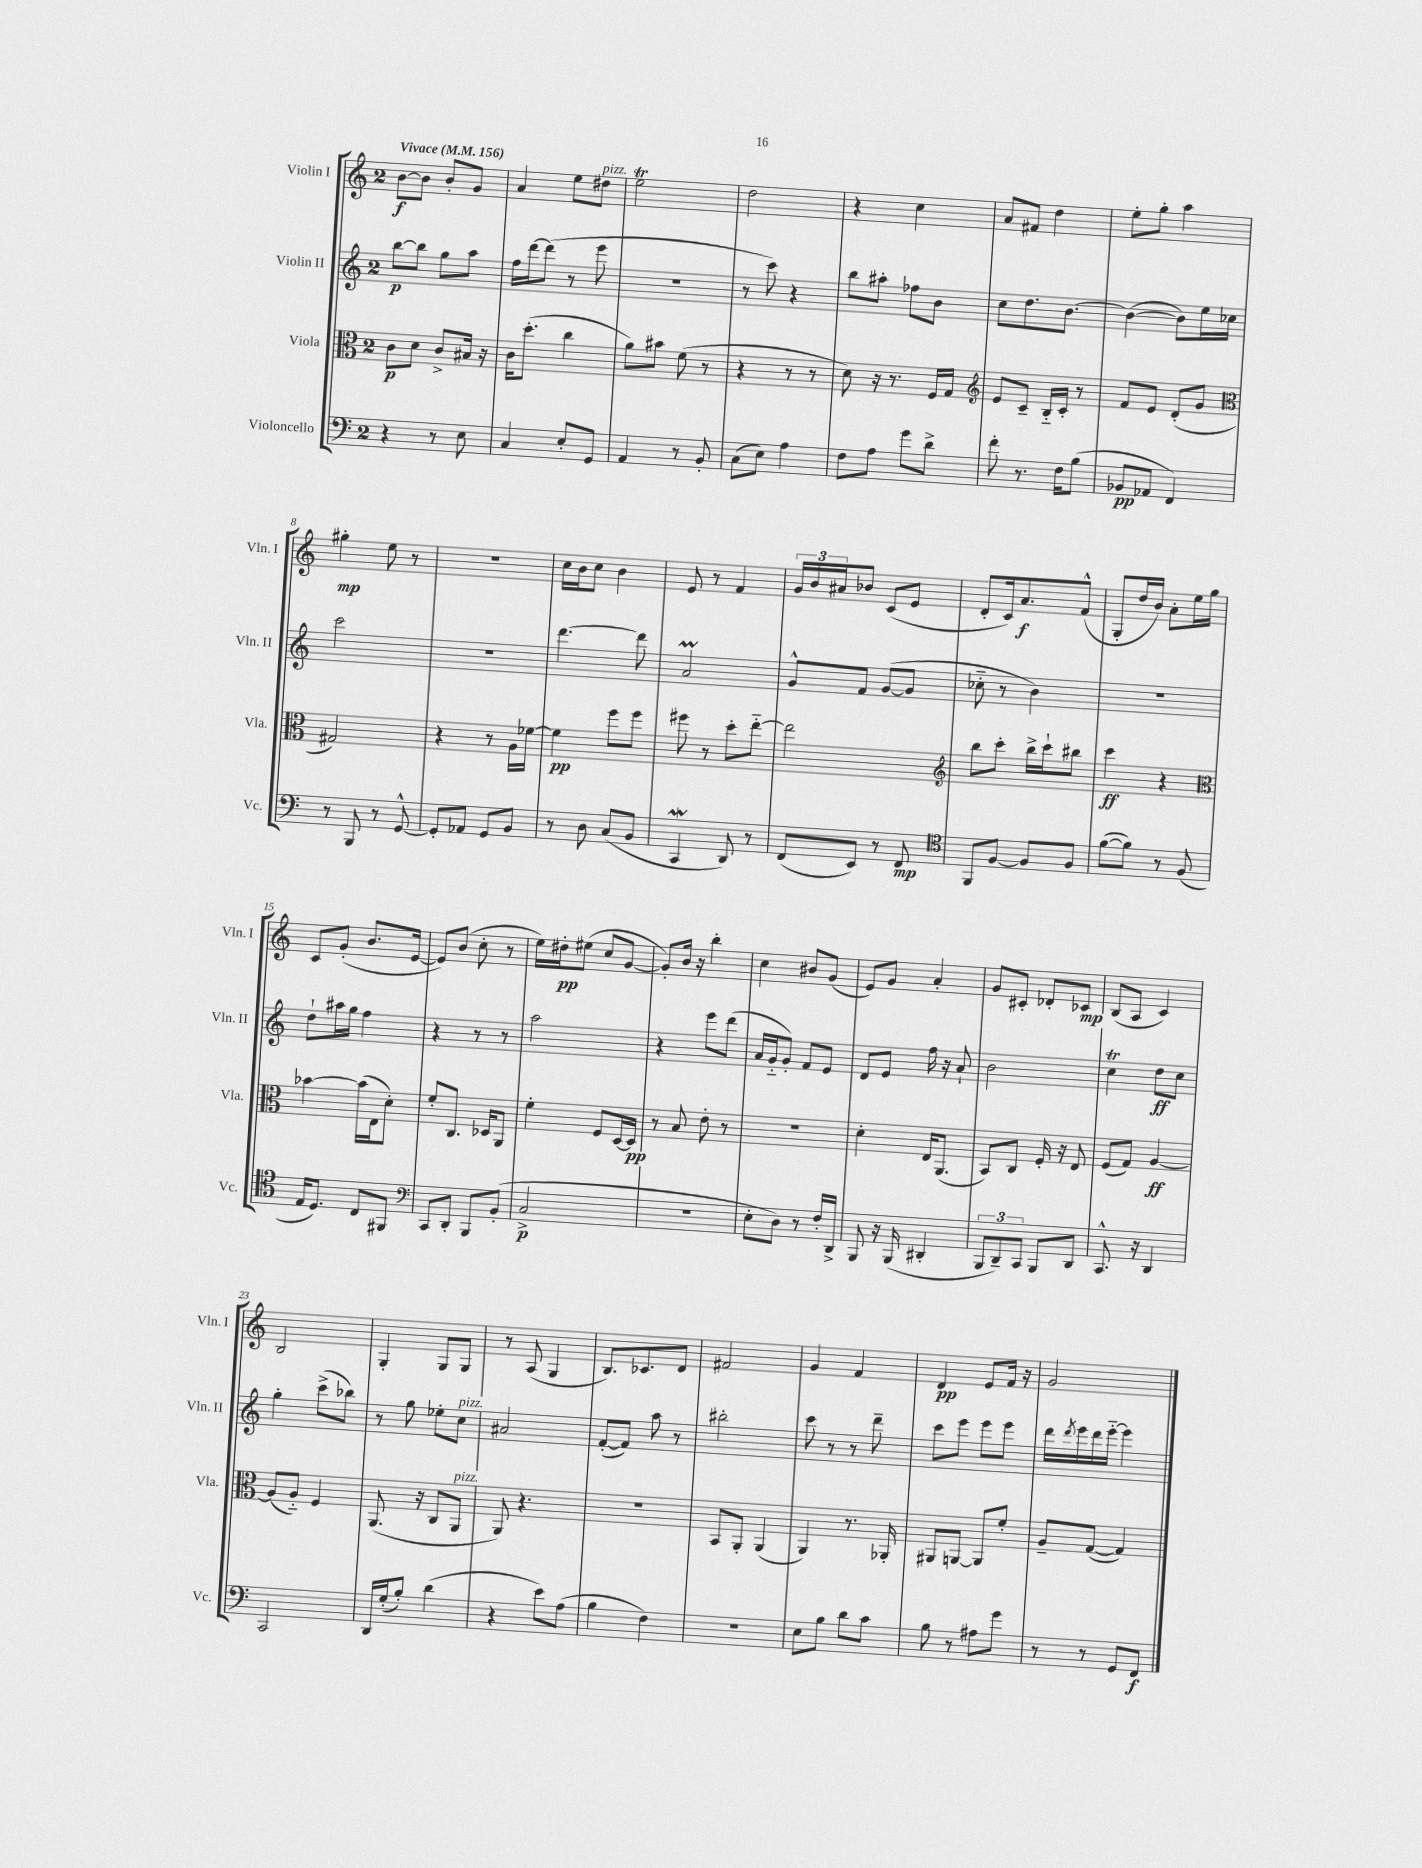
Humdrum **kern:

**kern	**kern	**kern	**kern
*staff4	*staff3	*staff2	*staff1
*clefF4	*clefC3	*clefG2	*clefG2
*k[]	*k[]	*k[]	*k[]
*M2/4	*M2/4	*M2/4	*M2/4
*MM156	*MM156	*MM156	*MM156
4r	8c	[8bb	[8b
.	8d	8bb]	8b]
8r	8c^	8gg	8b'
8E	16B#	8aa	8g
.	16r	.	.
=	=	=	=
4C	16c	16ff	4a
.	(8.dd'	[16ddd	.
.	.	(8ddd]	.
8E'	4cc	8r	8ee
8GG	.	8eee	8dd#
=	=	=	=
4AA	8a)	2r	2ee
.	8b#	.	.
8r	(8f	.	.
8BB'	8r	.	.
=	=	=	=
(8C	4r	8r	2dd
8E)	.	8ccc)	.
4A	8r	4r	.
.	8r	.	.
=	=	=	=
8F	8d)	8bb	4r
8A	16r	8aa#'	.
.	8.r	.	.
8g	.	8ff-	4cc
8d^	16F	8b	.
.	16G	.	.
=	=	=	=
*	*clefG2	*	*
8f'	8e	8cc	8a
8.r	8c~	8.dd	8f#
.	16B'~	.	4dd
16F	16c'	[8.b	.
(8B	8r	.	.
=	=	=	=
8BB-	8f	(4b_	8ee'
8AA-	8e	.	8gg'
4FF)	(8d'	8b])	4aa
.	8g	16ee	.
.	.	16cc-	.
=	=	=	=
*	*clefC3	*	*
8r	2G#)	2ccc	4gg#'
8BBB	.	.	.
8r	.	.	8ee
[8GG^^	.	.	8r
=	=	=	=
8GG']	4r	2r	2r
8AA-	.	.	.
8GG	8r	.	.
8BB	16A	.	.
.	[16f-	.	.
=	=	=	=
8r	4f-]	[4.ddd	16cc
.	.	.	16b
8D	.	.	8cc
(8C	8ff	.	4b
8BB	8ff	8ddd]	.
=	=	=	=
4CC	8ff#	2a	8e
.	8r	.	8r
8DD)	8dd'	.	4f
8r	[8ee'~	.	.
=	=	=	=
(8FF	2ee]	8g^^	24g
.	.	.	24b
.	.	.	24a#
8EE)	.	8f	8b-
8r	.	([8g	(8c
8FF	.	8g]	8e
=	=	=	=
*clefC4	*clefG2	*	*
8FF	8bb	8cc-'~	8d'
[8F	8ccc'	8r	16c)
.	.	.	8.a
8F]	16bb^	4b)	.
.	16ccc`	.	.
8F	8bb#	.	(8f^^
=	=	=	=
([8f	4ccc	2r	8G'
8f])	.	.	16dd
.	.	.	16b)
8r	4r	.	8a'
(8F	.	.	16ee
.	.	.	16gg
=	=	=	=
*	*clefC3	*	*
16E	[4b-	8dd`	8c
8.D)	.	.	.
.	.	16aa#	(8g'
.	.	16gg	.
8C	(16b-]	4ff	8.b
.	16E	.	.
8FF#	8d')	.	.
.	.	.	[16e
=	=	=	=
*clefF4	*	*	*
8CC	8f'	4r	8e])
8DD'	8.C	.	(8b
8BBB	.	8r	8cc'
.	16D-	.	.
(8BB'	8AA	8r	8r
=	=	=	=
2C^	4f'	2aa	16ee)
.	.	.	16dd#'
.	.	.	(8ee#
.	8F	.	8cc
.	[16D	.	[8g
.	16D]	.	.
=	=	=	=
2r	8r	4r	8g'])
.	8B	.	16b
.	.	.	16r
.	8e'	8eee	4bb'
.	8r	(8ddd	.
=	=	=	=
8E'	2r	16a	4cc
.	.	16g'~	.
8D)	.	8g')	.
8r	.	8f	8b#
16F'	.	8e	(8g
16DD^	.	.	.
=	=	=	=
8BBB	4d'	8d	8e)
16r	.	8e	8g
(16BBB	.	.	.
4DD#'	16E	16ff	4a'
.	(8.AA	16r	.
.	.	8a`	.
=	=	=	=
12BBB	8BB)	2b	8g
12DD~)	.	.	.
.	8C	.	8c#'
12CC	.	.	.
8BBB	16F'	.	8d-'
.	16r	.	.
8DD	8E	.	8c-
=	=	=	=
8.CC^^	(8F	4cc	(8B
.	8G)	.	8A
16r	.	.	.
4DD	[4A	8dd	4c)
.	.	8cc	.
=	=	=	=
2CC	(8A]	4gg'	2B
.	8A'~)	.	.
.	4F	(8ccc^	.
.	.	8bb-)	.
=	=	=	=
16DD	(8.AA	8r	4G'
(16G'	.	.	.
8B')	.	8gg	.
.	16r	.	.
(4d	8C	8ee-'	8G
.	8AA	8cc	8G
=	=	=	=
4r	8AA)	2a#	8r
.	4.r	.	(8A
8e)	.	.	4G
(8A	.	.	.
=	=	=	=
4B	2r	([8f'	8.B)
.	.	8f])	.
.	.	.	8.c-
4F)	.	8aa	.
.	.	8r	8d
=	=	=	=
2r	8BB	2bb#'	2f#
.	8AA'	.	.
.	(4AA	.	.
=	=	=	=
8E	4AA)	8ccc	4g
8B	.	8r	.
8d	8.r	8r	4f
8c	.	8ddd~	.
.	16AA-'	.	.
=	=	=	=
8B	8AA#	8ccc	4d
8r	[8AA	8eee	.
8A#	8AA]	8eee	8e
8g	8f'	8eee	16f
.	.	.	16r
=	=	=	=
8r	8A~	16ddd	2g
.	.	8qddd	.
.	.	16eee	.
8r	([8G	16ddd	.
.	.	[16eee'~	.
8GG	4G])	4eee]	.
8FF	.	.	.
==	==	==	==
*-	*-	*-	*-
